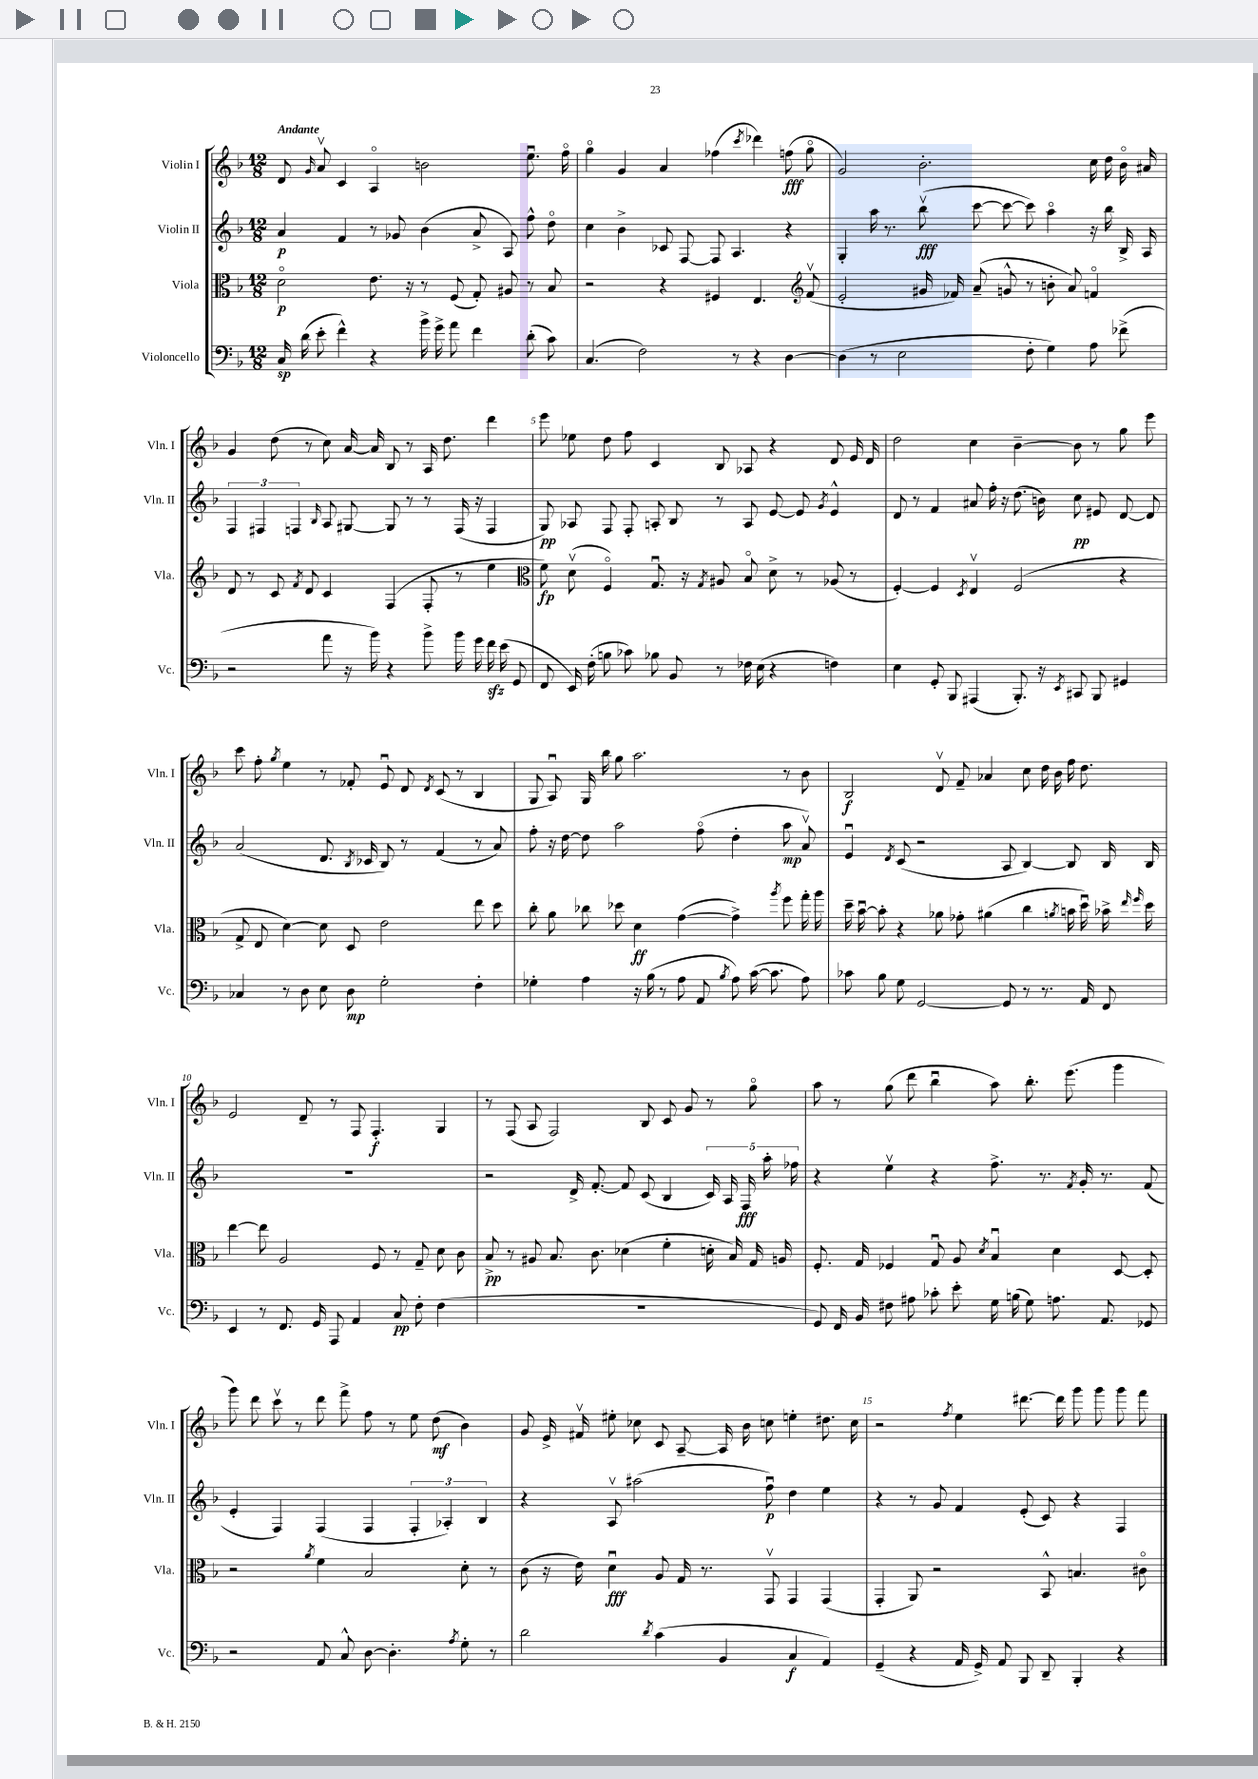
<<
\new StaffGroup <<
\new Staff = "s0" \with { instrumentName = "Violin I" shortInstrumentName = "Vln. I" } {
    \clef treble \key f \major \numericTimeSignature \time 12/8 \tempo "Andante"
    \autoBeamOff d'8 \grace { g'16 } a'8\upbow c'4 a4\flageolet b'2 e''8.\downbow f''16\flageolet |
    g''4\flageolet g'4 a'4 fes''4( \acciaccatura { c'''8 } des'''4) f''8\fff( g''8\flageolet |
    g'2) bes'2.-. c''16 d''16 bes'16\flageolet ais'16 |
    g'4 d''8( r8 c''8) a'16~ a'16 bes8 r8 a16 d''8. d'''4 |
    e'''8 ees''8 d''8 f''8 c'4 bes8 aes8 r4 d'8 e'16 d'16 |
    d''2 c''4 bes'4~-- bes'8 r8 g''8 e'''8 |
    c'''8 f''8-. \acciaccatura { g''8 } e''4 r8 fes'8-. e'8\downbow d'8 \acciaccatura { d'8 } c'8( r8 bes4 |
    g8 a8\downbow) g16 bes''16 g''8 a''2. r8 bes'8 |
    bes2\f d'8\upbow f'8-- aes'4 c''8 d''16 bes'16 f''16 d''8. |
    e'2 d'8-- r8 f8 f4.-.\f g4 |
    r8 f8( a8 f2) bes8 c'8 g'8 r8 g''8\flageolet |
    a''8 r8 g''8( d'''8 bes''4\downbow a''8) bes''8.-. e'''8.( g'''4 |
    g'''8) d'''8 c'''8\upbow r8 d'''8 f'''8-> f''8 r8 e''8 d''8\mf( bes'4) |
    g'8 e'16-> fis'16\upbow eis''8-. ces''8 c'8 a8~-- a16 bes'16 c''8 e''4-. dis''8. c''16 |
    r2 \acciaccatura { f''8 } e''4 dis'''8.~ dis'''16 g'''8 g'''8 g'''8 f'''8 \bar "|." |
}
\new Staff = "s1" \with { instrumentName = "Violin II" shortInstrumentName = "Vln. II" } {
    \clef treble \key f \major \numericTimeSignature \time 12/8
    \autoBeamOff a'4\p f'4 r8 ges'8 bes'4( a'8-> a8) f''8-^ d''8\flageolet |
    c''4 bes'4-> ces'8 f8~ f8 a4. r4 |
    g4-. a''16 r8. bes''8\upbow\fff( c'''8~ c'''8~ c'''8) a''4\flageolet r16 bes''16 bes16-> a16 |
    \tuplet 3/2 { f4 fis4 f4 } \grace { bes16 } a8 gis8~ gis8 r8 r8 f16( r16 f4 |
    g8\pp) aes8 f8 f8-. a8-. bes8 r8 a8 e'8~ e'8 \acciaccatura { g'8 } e'4-^ |
    d'8 r8 f'4 ais'8 f''16-. r16 d''8.( b'16) c''8\pp eis'8 d'8~ d'8 |
    a'2( d'8. \acciaccatura { bes8 } ces'16 bes8) r8 f'4( r8 a'8) |
    f''8-. r16 d''16~ d''8 a''2 f''8\flageolet( d''4-. a''8\mp a'8\upbow) |
    e'4\downbow \acciaccatura { d'8 } c'8( r2 a8 bes4~) bes8 bes16 bes16 |
    R1. |
    r2 d'16-> f'8.~-. f'8 c'8( bes4 \tuplet 5/4 { c'16) a16 f16\fff a''16-. fes''16 } |
    r4 e''4\upbow r4 f''8.-> r8. \acciaccatura { f'8 } g'16-. r8. f'8( |
    e'4-. f4) f4( f4 \tuplet 3/2 { f4-. aes4-.) bes4 } |
    r4 a8\upbow ais''2( f''8\downbow\p) d''4 e''4 |
    r4 r8 g'8 f'4 e'8-.( c'8) r4 f4 \bar "|." |
}
\new Staff = "s2" \with { instrumentName = "Viola" shortInstrumentName = "Vla." } {
    \clef alto \key f \major \numericTimeSignature \time 12/8
    \autoBeamOff d'2\flageolet\p e'8. r16 r8 f8( g8-.) ais8 r8 bes8 |
    r2 r4 fis4 e4. \clef treble f'8\upbow( |
    e'2-. gis'16 fes'16) a'8--( g'8-^ r8 b'8-. a'8) f'4\flageolet |
    d'8 r8 c'8 \acciaccatura { f'8 } d'8 c'4 f4( f8-. r8 e''4 |
    \clef alto f'8\fp) d'8\upbow( f4\flageolet) g8.\downbow r16 \acciaccatura { g8 } ais8 bes8\flageolet d'8-> r8 aes8( r8 |
    f4~-.) f4 \acciaccatura { d8 } e4\upbow f2( r4 |
    g8-> e8 d'4~) d'8 d8 e'2 e''8 d''8 |
    c''8-. a'8 ces''8 des''8 d'4\ff g'4~( g'4->) \acciaccatura { a''8 } f''8 g''16-. a''16 |
    d''16-- bes'16~\downbow bes'8-. r4 aes'8 ges'8-. ais'4( c''4 \acciaccatura { a'8 } b'16 d''16\downbow) bes'16-> \grace { e''16 f''16 } d''16 |
    e''4~ e''8 a2 f8 r8 g8-- d'8 c'8 |
    bes8->\pp r8 ais8 bes8. c'8. des'4( f'4-. d'16-. bes16) g16 a16 |
    f8.-. g16 fes4 g8\downbow a8 \acciaccatura { d'8 } bes4\downbow d'4 d8~ d8-. |
    r2 \acciaccatura { a'8 } f'4 bes2 d'8-. r8 |
    c'8( r16 e'16) d'4\downbow\fff a8 g16 r8. g,8\upbow g,4 g,4( |
    g,4-. a,8) r2 bes,8-^ b4. cis'8\flageolet \bar "|." |
}
\new Staff = "s3" \with { instrumentName = "Violoncello" shortInstrumentName = "Vc." } {
    \clef bass \key f \major \numericTimeSignature \time 12/8
    \autoBeamOff c16\sp d'16( e'8-. f'4-^) r4 bes'16-> g'16-> a'8 f'4 d'8-.( c'8) |
    c4.( f2) r8 r4 d4~ |
    d4( r8 e2 f8-. g4) a8 fes'8->( |
    r2 a'8 r16 bes'16) r4 bes'8-> bes'16 g'16 f'16\sfz e'16( g,8 |
    f,8 e,16) f16-.( b8 ces'8) bes8 bes,8 r8 fes16 e16( r4 f4) |
    e4 g,8-. bes,,8 ais,,4( bes,,8.-.) r16 \acciaccatura { e,8 } cis,8 bes,,8 gis,4 |
    ces4 r8 d8 e8 d8\mp g2-. f4-. |
    ges4-. a4 r16 bes16( r8 a8 a,8 \acciaccatura { bes8 } a8) c'16~( c'8. a8) |
    ces'8 bes8 g8 g,2~ g,8 r8 r8. a,16 f,8 |
    e,4 r8 f,8. g,16 a,,8 a,4 c8\pp f8-. f4( |
    R1. |
    g,8) f,16 bes,16 fis8 ais8 ces'8-. e'8-. g16 b16( g8) a8. a,8. ges,8 |
    r2 a,8 c8-^ d8~ d4.-. \acciaccatura { a8 } g8-. r8 |
    d'2 \acciaccatura { d'8 } c'4( bes,4 c4\f a,4) |
    g,4--( r4 a,16 g,16->) a,8 bes,,8 d,8-- bes,,4-. r4 \bar "|." |
}
>>
>>
\layout { \context { \Score \override BarNumber.break-visibility = ##(#f #t #t) barNumberVisibility = #(every-nth-bar-number-visible 5) } }
